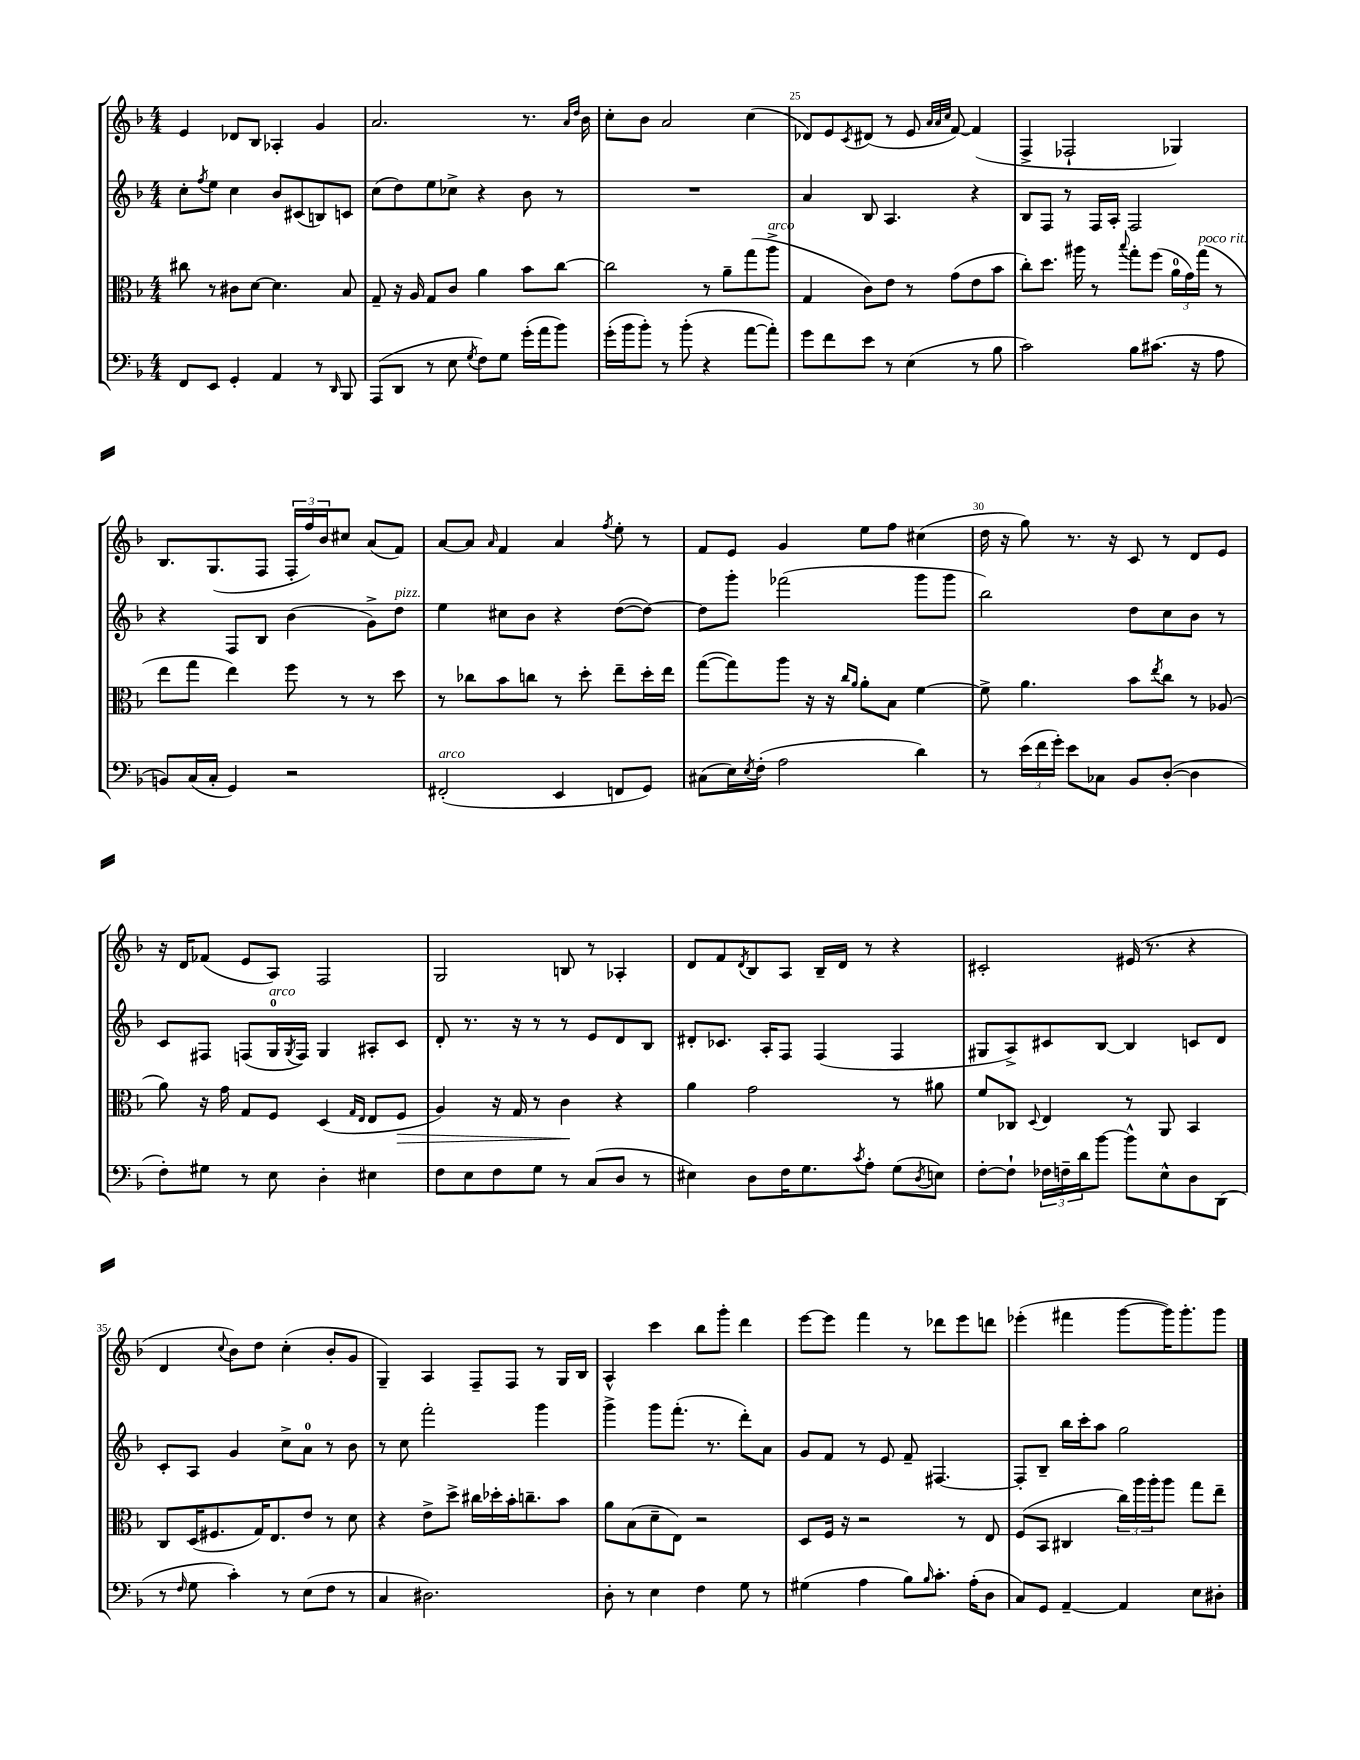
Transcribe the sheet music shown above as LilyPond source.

<<
\new StaffGroup <<
\new Staff = "s0" {
    \clef treble \key f \major \numericTimeSignature \time 4/4
    e'4 des'8 bes8 aes4-. g'4 |
    a'2. r8. \grace { a'16 d''16 } bes'16 |
    c''8-. bes'8 a'2 c''4( |
    des'8) e'8 \acciaccatura { c'8 } dis'8( r8 e'8 \grace { a'32 a'32 c''32 } f'8~) f'4( |
    f4-> fes2-! ges4) |
    bes8. g8.( f8 \tuplet 3/2 { f16-. f''16) bes'16 } cis''8 a'8( f'8) |
    a'8~ a'8 \grace { a'16 } f'4 a'4 \acciaccatura { f''8 } e''8-. r8 |
    f'8 e'8 g'4 e''8 f''8 cis''4( |
    d''16 r16 g''8) r8. r16 c'8 r8 d'8 e'8 |
    r16 d'16 fes'8( e'8 a8) f2 |
    g2 b8 r8 aes4-. |
    d'8 f'8 \acciaccatura { d'8 } bes8 a8 bes16-- d'16 r8 r4 |
    cis'2-. eis'16( r8. r4 |
    d'4 \appoggiatura { c''8 } bes'8) d''8 c''4-.( bes'8-. g'8 |
    g4--) a4 f8-- f8 r8 g16 bes16 |
    a4-^ c'''4 bes''8 g'''8-. d'''4 |
    e'''8~ e'''8 f'''4 r8 des'''8 e'''8 d'''8 |
    ees'''4-.( fis'''4 g'''8~ g'''16) g'''8.-. g'''8 \bar "|." |
}
\new Staff = "s1" {
    \clef treble \key f \major \numericTimeSignature \time 4/4
    c''8-. \acciaccatura { f''8 } e''8 c''4 bes'8 cis'8( b8) c'8 |
    c''8( d''8) e''8 ces''8-> r4 bes'8 r8 |
    R1 |
    a'4 bes8 a4. r4 |
    bes8 f8 r8 f16 a16-. f2 |
    r4 f8 bes8 bes'4( g'8->) d''8^\markup { \italic "pizz." } |
    e''4 cis''8 bes'8 r4 d''8~( d''8~) |
    d''8 g'''8-. fes'''2( g'''8 g'''8 |
    bes''2) d''8 c''8 bes'8 r8 |
    c'8 fis8 f8( g16-0^\markup { \italic "arco" } \acciaccatura { g8 } f16) g4 ais8-. c'8 |
    d'8-. r8. r16 r8 r8 e'8 d'8 bes8 |
    dis'8-. ces'8. a16-. f8 f4( f4 |
    gis8 a8->) cis'8 bes8~ bes4 c'8 d'8 |
    c'8-. a8 g'4 c''8-> a'8-0 r8 bes'8 |
    r8 c''8 f'''2-. g'''4 |
    g'''4-> g'''8 f'''8.-.( r8. d'''8-.) a'8 |
    g'8 f'8 r8 e'8 f'8-- fis4.~ |
    fis8-. bes8-- bes''16 c'''16-. a''8 g''2 \bar "|." |
}
\new Staff = "s2" {
    \clef alto \key f \major \numericTimeSignature \time 4/4
    cis''8 r8 cis'8 d'8~ d'4. bes8 |
    g8-- r16 a16 g8 c'8 a'4 bes'8 c''8~ |
    c''2 r8 a'8-- g''8( a''8->^\markup { \italic "arco" } |
    g4 c'8) e'8 r8 g'8( e'8 bes'8 |
    c''8-.) d''8. ais''16 r8 \appoggiatura { bes''8 } g''8-. f''8( \tuplet 3/2 { a'16-0 g'16) g''16^\markup { \italic "poco rit." }( } r8 |
    e''8 g''8 e''4) f''8 r8 r8 d''8 |
    r8 ces''8 bes'8 c''8 r8 d''8-. e''8-- d''16-. e''16 |
    g''8~( g''8) a''8 r16 r16 \grace { c''16 a'16 } a'8-. bes8 f'4~ |
    f'8-> a'4. bes'8 \acciaccatura { e''8 } c''8 r8 aes8( |
    a'8) r16 g'16 g8 f8 d4( \grace { g16 e16 } e8 f8\> |
    a4) r16 g16 r8 c'4\! r4 |
    a'4 g'2 r8 ais'8 |
    f'8 ces8 \appoggiatura { d8 } e4 r8 a,8 bes,4 |
    c8 d16( fis8. g16) e8. e'8 r8 d'8 |
    r4 e'8-> d''8-> cis''16 des''16-. bes'16-. c''8.-- bes'8 |
    a'8 bes8( d'8-- e8) r2 |
    d8 f16 r16 r2 r8 e8 |
    f8( bes,8 cis4 \tuplet 3/2 { c''16) a''16 a''16-. } a''8 g''8 e''8-- \bar "|." |
}
\new Staff = "s3" {
    \clef bass \key f \major \numericTimeSignature \time 4/4
    f,8 e,8 g,4-. a,4 r8 \grace { d,16 } bes,,8 |
    a,,8( d,8 r8 e8 \acciaccatura { g8 } f8) g8 g'16-.( a'16 bes'8) |
    g'16-.( bes'16 bes'8-.) r8 bes'8-.( r4 a'8~ a'8-.) |
    g'8 f'8 e'8 r8 e4( r8 bes8 |
    c'2) bes8 cis'8.( r16 a8 |
    b,8) c16( c16-. g,4) r2 |
    fis,2-.^\markup { \italic "arco" }( e,4 f,8 g,8) |
    cis8( e16) \acciaccatura { e8 } f16-.( a2 d'4) |
    r8 \tuplet 3/2 { e'16( f'16 g'16-.) } e'8 ces8 bes,8 d8~-.( d4 |
    f8-.) gis8 r8 e8 d4-. eis4 |
    f8 e8 f8 g8 r8 c8( d8 r8 |
    eis4) d8 f16 g8. \acciaccatura { c'8 } a8-. g8( \acciaccatura { d8 } e8) |
    f8~-. f8-! \tuplet 3/2 { fes16 f16-- d'16 } bes'8~ bes'8-^ e8-^ d8 d,8( |
    r8 \grace { f16 } g8 c'4-.) r8 e8( f8 r8 |
    c4 dis2.) |
    d8-. r8 e4 f4 g8 r8 |
    gis4( a4 bes8) \grace { bes16 } c'8.-. a16-.( d8 |
    c8) g,8 a,4~-- a,4 e8 dis8-. \bar "|." |
}
>>
>>
\layout { \context { \Score currentBarNumber = #22 \override BarNumber.break-visibility = ##(#f #t #t) barNumberVisibility = #(every-nth-bar-number-visible 5) } }
